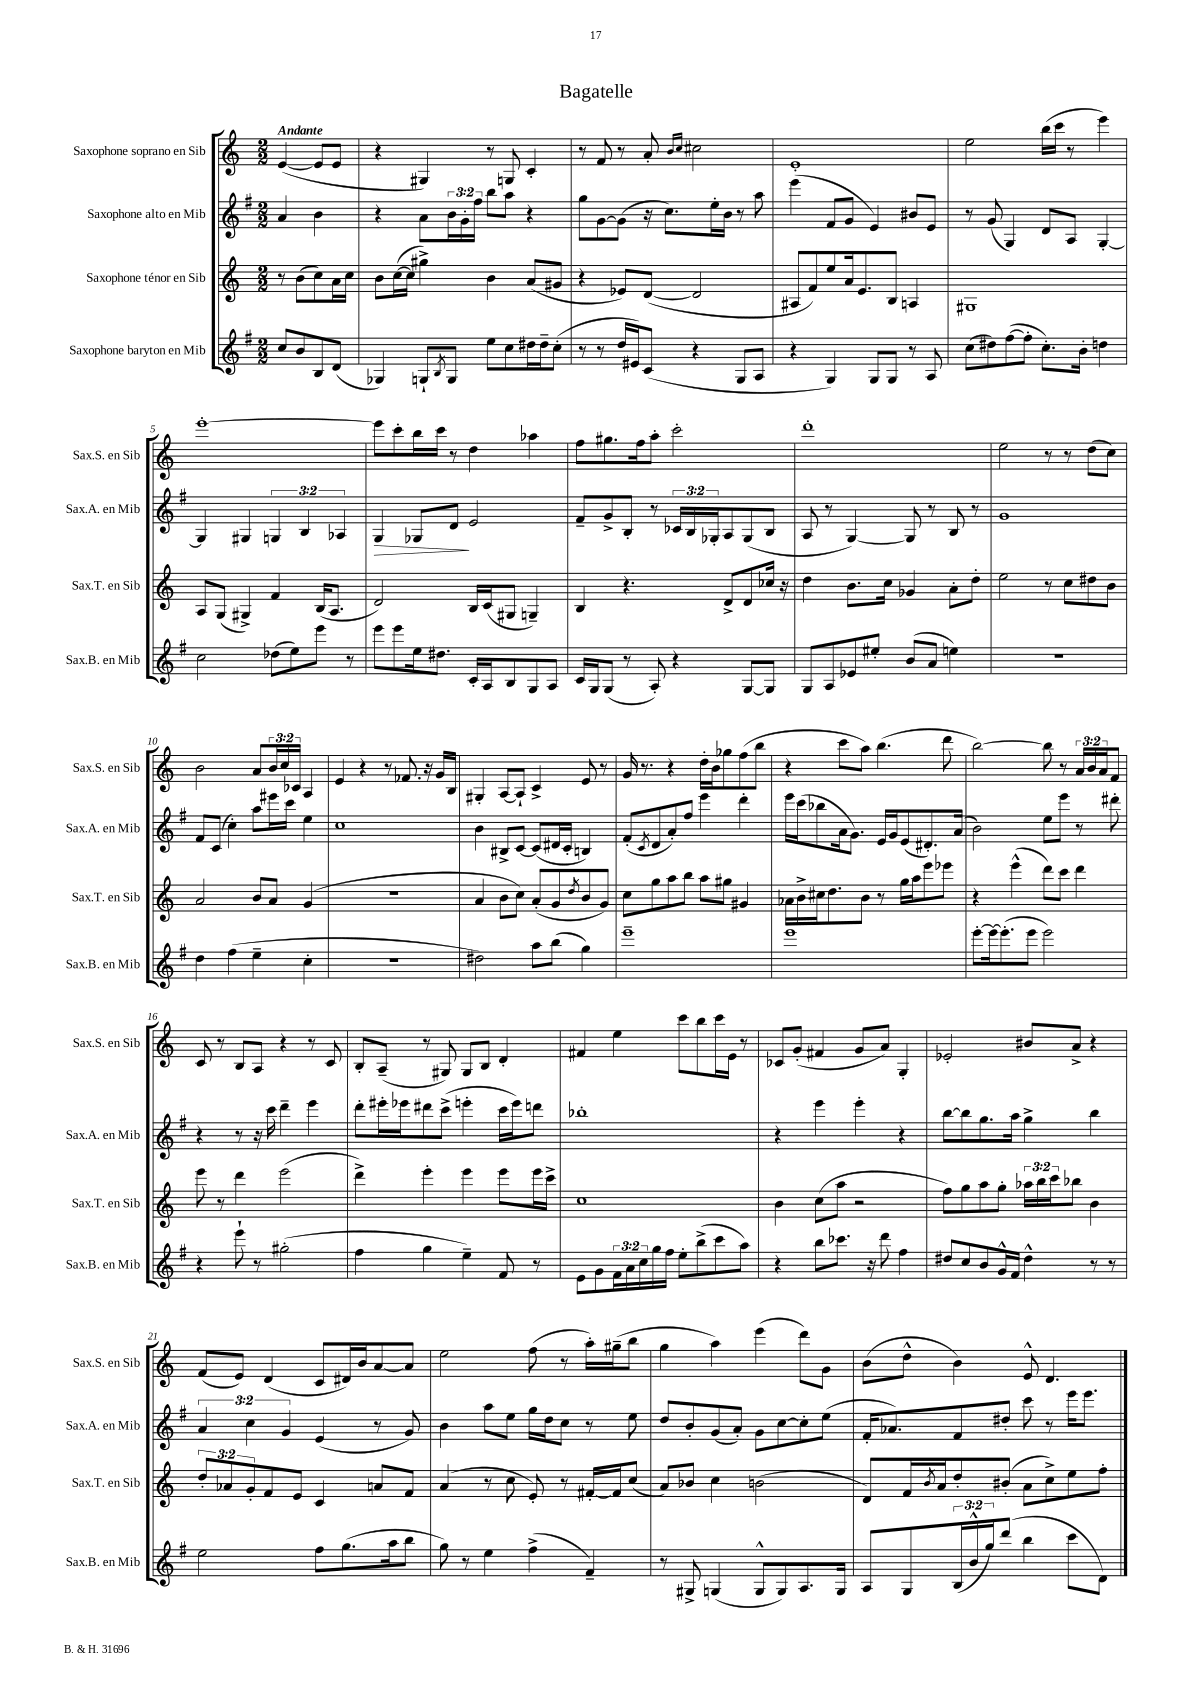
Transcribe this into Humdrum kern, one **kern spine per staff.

**kern	**kern	**kern	**kern
*staff4	*staff3	*staff2	*staff1
*clefG2	*clefG2	*clefG2	*clefG2
*k[f#]	*k[]	*k[f#]	*k[]
*M2/2	*M2/2	*M2/2	*M2/2
8cc/L	8r	4a/	([4e/
8b/	(8b\L	.	.
8B/	8cc\)	4b\	8e/]L
(8d/J	16a\L	.	8e/J
.	16cc\JJ	.	.
=	=	=	=
4G-/)	8b\L	4r	4r
.	([16cc\L	.	.
.	16cc\]JJ	.	.
8G`/L	4gg#^\)	8a\L	4G#/)
8qB/	.	.	.
8G/J	.	24b\L	.
.	.	24g'\	.
.	.	24ff#\JJ	.
8ee\L	4b\	8bb\L	8r
8cc\	.	8aa\J	8G/
16dd#\L	(8a/L	4r	4c'/
16dd#~\J	.	.	.
(8cc'\J	8g#/J	.	.
=	=	=	=
8r	4r	8gg\L	8r
8r	.	[8g\	8f/
16dd/LL	8e-/L)	(8g\]J	8r
16e#/J)	.	.	.
(8c/J	([8d/J	16r	8a'/
.	.	8.cc\L)	.
.	.	.	16qqb/LL
.	.	.	16qqcc/JJ
4r	2d/]	.	2cc#\
.	.	16ee'\L	.
.	.	16b\JJ	.
8G/L	.	8r	.
8A/J	.	8aa\	.
=	=	=	=
4r	8A#/L	(4eee\	1e'
.	8f/)	.	.
4G/)	8ee/	8f#/L	.
.	16a/k	8g/J	.
.	8.e/	.	.
8G/L	.	4e/)	.
8G/J	8B/J	.	.
8r	4A/	8b#/L	.
8A/	.	8e/J	.
=	=	=	=
(8cc\L	1G#	8r	2ee\
8dd#\)	.	(8g/	.
([8ff#\	.	4G/)	.
8ff#'\]J	.	.	.
8.cc'\L)	.	8d/L	(16bb\LL
.	.	.	16ccc\JJ
.	.	8A/J	8r
16b'\Jk	.	.	.
4dd\	.	[4G'/	4eee\)
=	=	=	=
2cc\	8A/L	4G/]	[1eee'
.	(8G/J	.	.
.	4G#^/)	4G#/	.
(8dd-\L	4f/	6G/	.
8ee\)	.	.	.
.	.	6B/	.
8eee\J	(16B/LK	.	.
.	8.A/J	.	.
.	.	6A-/	.
8r	.	.	.
=	=	=	=
8eee\L	2d/)	4G/	8eee\]L
8eee\	.	.	8ccc'\
16ee\k	.	8G-/L	16bb\L
8.dd#\J	.	.	16ccc\JJ
.	.	8d/J	8r
16c'/LL	16B/LL	2e/	4dd\
16A/J	(16c/J	.	.
8B/	8G#/J	.	.
8G/	4G~/)	.	4aa-\
8A/J	.	.	.
=	=	=	=
16c/LL	4B/	8f#~/L	8ff\L
16G/J	.	.	.
(8G/J	.	8g^/	8.gg#\
8r	4.r	8B'/J	.
.	.	.	16ff\k
8A'/)	.	8r	8aa'\J
4r	.	24c-/LL	2ccc'\
.	.	24B/	.
.	.	24G-'/J	.
.	8d^/L	8A/	.
[8G/L	8d/	(8G-/	.
8G/]J	16cc-/Jk	8B/J	.
.	16r	.	.
=	=	=	=
8G/L	4dd\	8A/	1ddd'
8A/	.	8r	.
8e-/	8.b\L	[4G/)	.
8ee#'/J	.	.	.
.	16cc\Jk	.	.
(8b/L	4g-/	8G/]	.
8a/J	.	8r	.
4ee\)	8a'\L	8B/	.
.	8dd'\J	8r	.
=	=	=	=
1r	2ee\	1g	2ee\
.	8r	.	8r
.	8cc\L	.	8r
.	8dd#\	.	(8dd\L
.	8b\J	.	8cc\J)
=	=	=	=
4dd\	2a/	8f#/L	2b\
.	.	(8c/J	.
(4ff#\	.	4cc'\)	.
4ee~\	8b/L	8aa\L	8a/L
.	8a/J	16eee#\L	24b/L
.	.	.	24cc/
.	.	16ccc\JJ	.
.	.	.	24c-/JJ
4cc'\	(4g/	4ee\	4A/
=	=	=	=
1r	1r	1cc	4e/
.	.	.	4r
.	.	.	8r
.	.	.	8.f-/
.	.	.	16r
.	.	.	16g/LL
.	.	.	16B/JJ
=	=	=	=
2dd#\)	4a/	4b\	4G#'/
.	8b\L	8B#^/L	[8A/L
.	8cc\J)	[8c/J	8A`/]J
8aa\L	(8a'/L	(8c/]L	4c^/
(8bb\J	8g/	16d#/L	.
.	.	16c'/JJ	.
.	8qdd/	.	.
4gg\)	8b/	4B/)	8e/
.	8g/J)	.	8r
=	=	=	=
1eee~	8cc\L	(8f#'/L	16g/
.	.	.	8.r
.	.	8qc/	.
.	8gg\	8d/	.
.	8aa\	8a'/)	4r
.	8bb\J	8ff#/J	.
.	8aa\L	4eee\	16dd'\LL
.	.	.	16b\J
.	8gg#\J	.	8gg-\
.	4g#/	4ddd'\	(8ff\
.	.	.	8bb\J
=	=	=	=
1eee	16a-\LL	16eee\LL	4r
.	16b^\	(16ccc\J	.
.	16cc#\J	8bb-\	.
.	8.dd\	.	.
.	.	16a\k	8ccc\L
.	.	8.g\J)	.
.	8b\J	.	8aa\J)
.	8r	16e/LL	(4.bb\
.	.	16g/J	.
.	16gg\LL	(8e/	.
.	16aa\J	.	.
.	8eee\	8.d#'/)	.
.	8eee-\J	.	8ddd\
.	.	(16a/Jk	.
=	=	=	=
[8eee'\L	4r	2b\)	[2bb\)
16eee\_k	.	.	.
(8.eee'\]	.	.	.
.	(4eee^^\	.	.
8eee\J	.	.	.
2eee\)	8ddd\L)	8ee\L	8bb\]
.	8ccc\J	8eee\J	8r
.	4ddd\	8r	24a/LL
.	.	.	24b/
.	.	.	24a/J
.	.	8ddd#'\	8f/J
=	=	=	=
4r	8eee\	4r	8c/
.	8r	.	8r
8eee`\	4ddd\	8r	8B/L
8r	.	16r	8A/J
.	.	16ccc\	.
(2gg#'\	(2eee\	4ddd~\	4r
.	.	4eee\	8r
.	.	.	8c/
=	=	=	=
4ff#\	4ddd^\)	8ddd'\L	8B'/L
.	.	16eee#'\L	(8A~/J
.	.	16eee-\J	.
4gg\	4eee'\	8ddd#\	8r
.	.	(8ccc^\J	8G#/)
4ee~\)	4eee\	4eee'\	8G#/L
.	.	.	8B/J
8f#/	8eee\L	16ccc\LL	4d'/
.	.	16eee\J)	.
8r	16eee\L	8ddd\J	.
.	16ccc^\JJ	.	.
=	=	=	=
8e\L	1cc	1bb-'	4f#/
8g\	.	.	.
24f#\L	.	.	4ee\
24a\	.	.	.
24cc\	.	.	.
16gg\	.	.	.
16ff#\JJ	.	.	.
8ee'\L	.	.	8ccc\L
(8bb^\	.	.	8bb\
8ccc\	.	.	16ccc\L
.	.	.	16e\JJ
8aa\J)	.	.	8r
=	=	=	=
4r	4b\	4r	8c-/L
.	.	.	(8g'/J
8bb\L	(8cc\L	4eee\	4f#/
8.ccc-\J	8aa\J	.	.
.	2r	4eee'\	8g/L
16r	.	.	.
8ddd\	.	.	8a/J)
4ff#\	.	4r	4G'/
=	=	=	=
8dd#/L	8ff\L)	[8bb\L	2e-'/
8cc/	8gg\	8bb\]	.
8b/	8aa\	8.gg\	.
16g^^/L	8gg'\J	.	.
16f#/JJ	.	16aa\Jk	.
4dd#^^\	24aa-\LL	4gg^\	8b#/L
.	24bb\	.	.
.	24ccc\J	.	.
.	8bb-\J	.	8a^/J
8r	4b\	4bb\	4r
8r	.	.	.
=	=	=	=
2ee\	12dd'/L	6a/	(8f/L
.	12a-/	.	.
.	.	.	8e/J)
.	12g'/	6cc\	.
.	8f/	.	(4d/
.	.	6g/	.
.	8e/J	.	.
8ff#\L	4c/	(4e/	8c/L
(8.gg\	.	.	16d#/L)
.	.	.	16b/J
.	8a/L	8r	[8a/
16aa\k	.	.	.
8bb\J	8f/J	8g/)	8a/]J
=	=	=	=
8gg\)	(4a/	4b\	2ee\
8r	.	.	.
4ee\	8r	8aa\L	.
.	8cc\	8ee\J	.
(4ff#^\	8e'/)	16gg\LL	(8ff\
.	.	16dd\J	.
.	8r	8cc\J	8r
4f#~/)	[16f#'/LL	8r	16aa'\LL)
.	16f#/]J	.	(16gg#~\J
.	(8cc/J	8ee\	8bb\J
=	=	=	=
8r	8a/L)	8dd/L	4gg\
8G#^/	8b-/J	8b'/	.
(4G/	4cc\	(8g/	4aa\)
.	.	8a'/J)	.
8G^^/L	(2b\	8g\L	(4eee\
8G/)	.	[8cc\	.
8.A/	.	8cc'\]	8ddd\L)
.	.	(8ee\J	8g\J
16G/Jk	.	.	.
=	=	=	=
8A/L	8d/L)	16f#'/LK	(8b\L
.	.	8.a-/)	.
8G/	16f/L	.	8dd^^\J
.	8qb/	.	.
.	16a/J	.	.
(24B/L	8dd'/	8f#/	4b\)
24b^^/	.	.	.
24gg/J)	.	.	.
(8ddd/J	(8b#'/J	8dd#'/J	.
4bb\	8a\L	8ccc\	8e^^/
.	8cc^\)	8r	4.d/
8ccc\L	8ee\	16eee\LK	.
.	.	8.eee\J	.
8d\J)	8ff'\J	.	.
==	==	==	==
*-	*-	*-	*-
